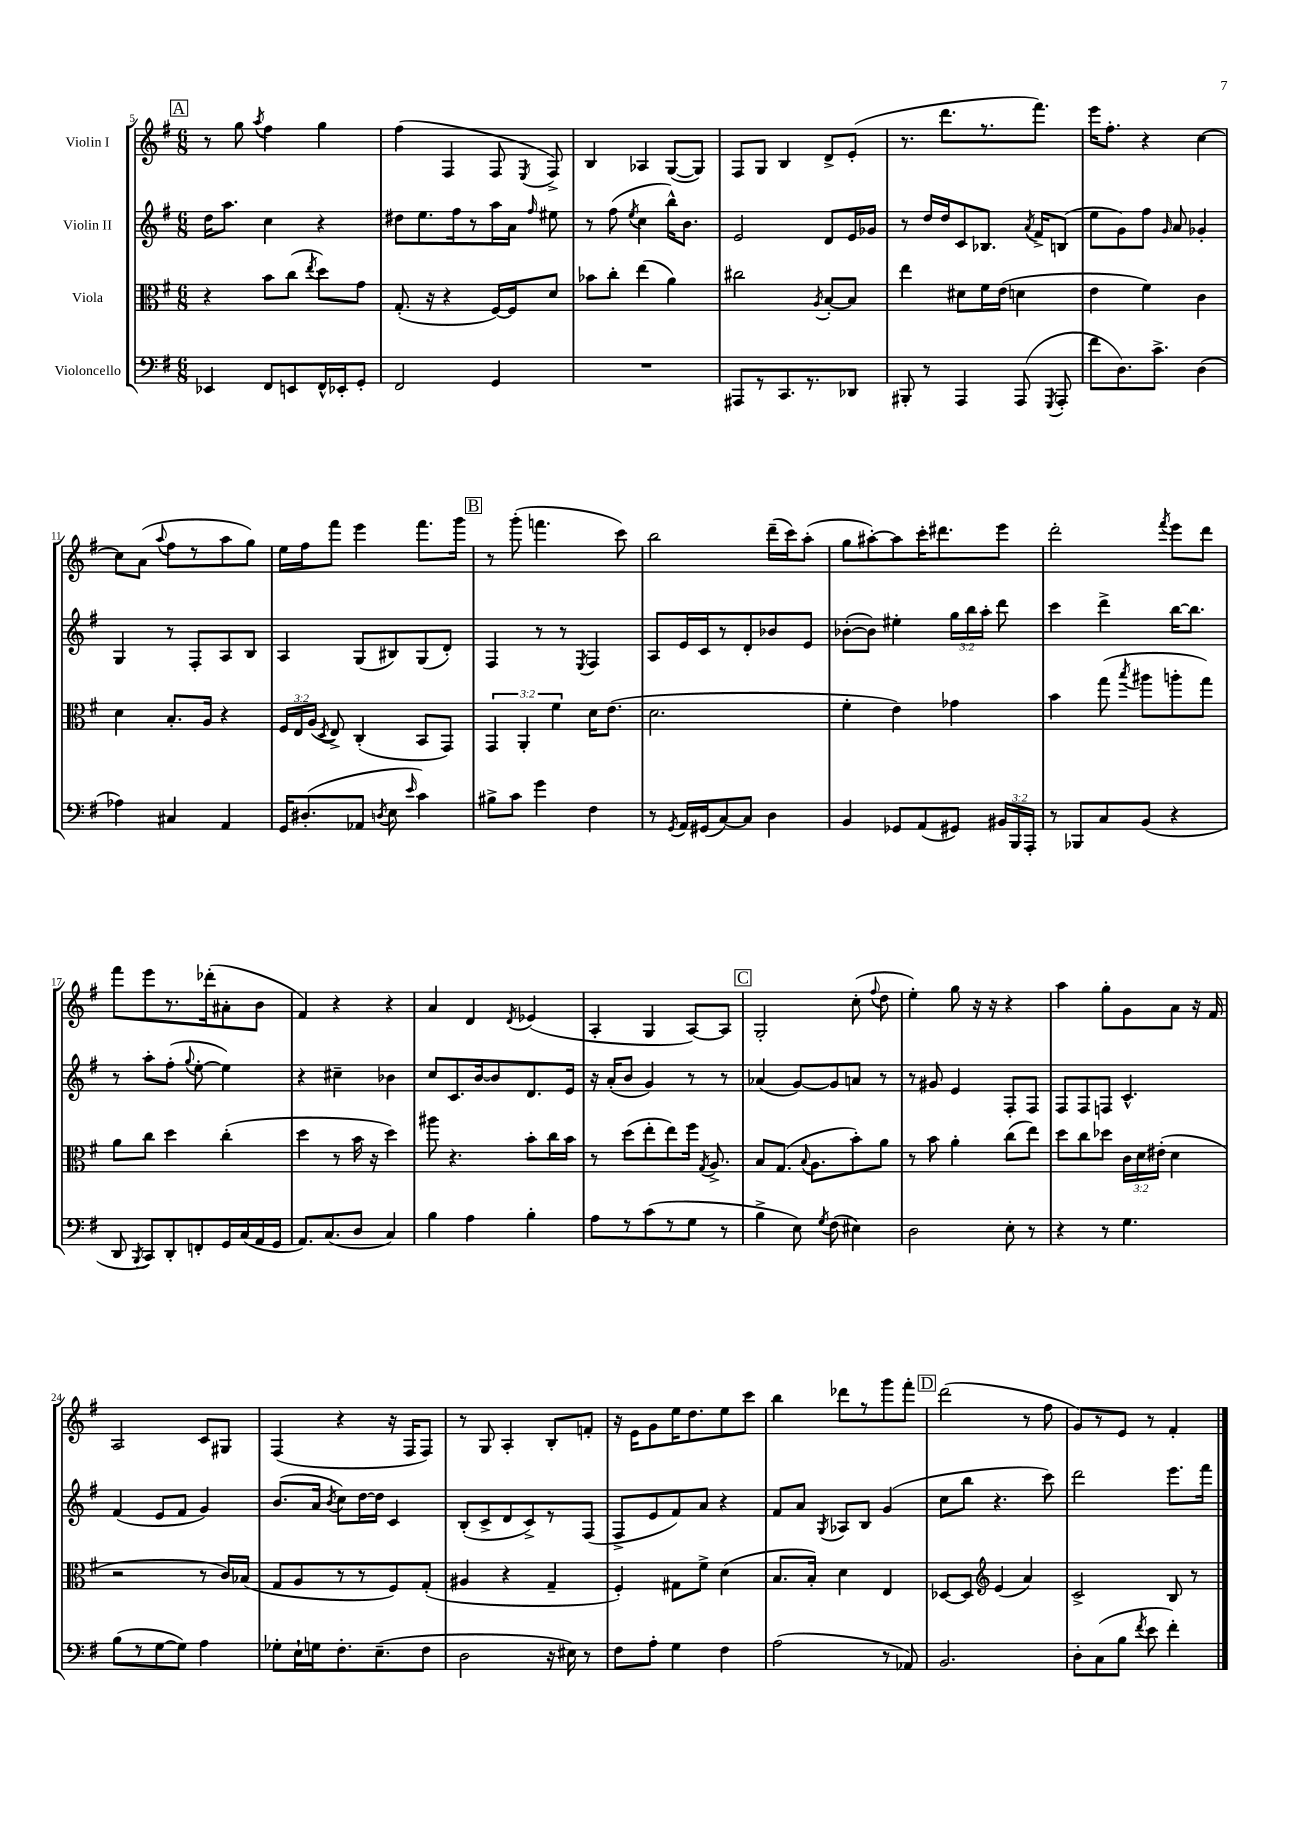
<<
\new StaffGroup <<
\new Staff = "s0" \with { instrumentName = "Violin I" } {
    \clef treble \key g \major \numericTimeSignature \time 6/8
    \autoBeamOff \mark \markup { \box "A" } r8 g''8 \acciaccatura { a''8 } fis''4 g''4 |
    fis''4( fis4 fis8 \acciaccatura { e8 } fis8->) |
    b4 aes4 g8[~( g8]) |
    fis8[ g8] b4 d'8[-> e'8]-.( |
    r8. d'''8.[ r8. fis'''8.]) |
    e'''16[ fis''8.]-. r4 c''4~ |
    c''8[ a'8]( \appoggiatura { a''8 } fis''8[ r8 a''8 g''8]) |
    e''16[ fis''16 fis'''8] e'''4 fis'''8.[ g'''16] |
    \mark \markup { \box "B" } r8 g'''8-.( f'''4. c'''8) |
    b''2 d'''16[--( c'''16) a''8]-.( |
    g''8[ ais''8~-.) ais''8 c'''16-. dis'''8. e'''8] |
    d'''2-. \acciaccatura { fis'''8 } e'''8[ d'''8] |
    fis'''8[ e'''8 r8. des'''16-.( ais'8-. b'8] |
    fis'4) r4 r4 |
    a'4 d'4 \acciaccatura { d'8 } ees'4( |
    a4-. g4 a8[~) a8] |
    \mark \markup { \box "C" } g2-. c''8-.( \appoggiatura { fis''8 } d''8 |
    e''4-.) g''8 r16 r16 r4 |
    a''4 g''8[-. g'8 a'8] r16 fis'16 |
    a2 c'8[ gis8] |
    fis4( r4 r16 fis16[ fis8]) |
    r8 g8 a4-. b8[-. f'8]-. |
    r16 e'16[ g'8 e''16 d''8. e''8 c'''8] |
    b''4 des'''8[ r8 g'''8 fis'''8]-. |
    \mark \markup { \box "D" } d'''2( r8 fis''8 |
    g'8[) r8 e'8] r8 fis'4-. \bar "|." |
}
\new Staff = "s1" \with { instrumentName = "Violin II" } {
    \clef treble \key g \major \numericTimeSignature \time 6/8 \override Staff.TupletNumber.text = #tuplet-number::calc-fraction-text
    \autoBeamOff \mark \markup { \box "A" } d''16[ a''8.] c''4 r4 |
    dis''8[ e''8. fis''16 r8 a''16 a'16] \grace { fis''16 } eis''8 |
    r8 fis''8( \acciaccatura { e''8 } c''4 b''16[-^) b'8.] |
    e'2 d'8[ e'16 ges'16] |
    r8 d''16[ d''16 c'8 bes8.] \acciaccatura { a'8 } fis'16[-> b8]( |
    e''8[ g'8) fis''8] \grace { g'16 } a'8 ges'4-. |
    g4 r8 fis8[-. a8 b8] |
    a4 g8[( bis8) g8( d'8]-.) |
    \mark \markup { \box "B" } fis4 r8 r8 \acciaccatura { e8 } fis4 |
    a8[ e'16 c'16 r8 d'8-. bes'8 e'8] |
    bes'8[~-.( bes'8]) eis''4-. \tuplet 3/2 { g''16[ b''16 a''16]-. } d'''8 |
    c'''4 d'''4-> b''16[~ b''8.] |
    r8 a''8[-. fis''8]-.( \appoggiatura { g''8 } e''8~-. e''4) |
    r4 cis''4-- bes'4 |
    c''8[ c'8. b'16~ b'8 d'8. e'16] |
    r16 a'16[-.( b'8] g'4) r8 r8 |
    \mark \markup { \box "C" } aes'4( g'8[~) g'8 a'8] r8 |
    r8 gis'8 e'4 fis8[-. fis8] |
    fis8[ fis8 f8] c'4.-^ |
    fis'4( e'8[ fis'8] g'4) |
    b'8.[( a'16] \acciaccatura { b'8 } c''8[) d''16~ d''16] c'4 |
    b8[-.( c'8-> d'8 c'8->) r8 fis8]( |
    fis8[-> e'8 fis'8) a'8] r4 |
    fis'8[ a'8] \acciaccatura { g8 } aes8[ b8] g'4( |
    \mark \markup { \box "D" } c''8[ b''8] r4. c'''8) |
    d'''2 e'''8.[ fis'''16] \bar "|." |
}
\new Staff = "s2" \with { instrumentName = "Viola" } {
    \clef alto \key g \major \numericTimeSignature \time 6/8 \override Staff.TupletNumber.text = #tuplet-number::calc-fraction-text
    \autoBeamOff \mark \markup { \box "A" } r4 b'8[ c''8]( \acciaccatura { e''8 } d''8[) g'8] |
    g8.-.( r16 r4 fis16[~) fis16 d'8] |
    bes'8[ c''8]-. e''4( a'4) |
    cis''2 \acciaccatura { a8 } b8[~-. b8] |
    e''4 dis'8[ fis'16 e'16]( d'4 |
    e'4 fis'4) c'4 |
    d'4 b8.[-. a16] r4 |
    \tuplet 3/2 { fis16[ e16 a16]( } \acciaccatura { d8 } e8->) c4-.( b,8[ g,8]) |
    \mark \markup { \box "B" } \tuplet 3/2 { g,4 a,4-. fis'4 } d'16[ e'8.]( |
    d'2. |
    fis'4-. e'4) ges'4 |
    b'4 g''8( \acciaccatura { b''8 } ais''8[ a''8-. g''8]) |
    a'8[ c''8] d''4 c''4-.( |
    d''4 r8 b'16 r16 d''4) |
    ais''8 r4. b'8[-. c''16 b'16] |
    r8 d''8[( e''8-. e''8) fis''16] \acciaccatura { g8 } a8.-> |
    \mark \markup { \box "C" } b8[ g8.]( \appoggiatura { b8 } a8.[ b'8-.) a'8] |
    r8 b'8 a'4-. c''8[( e''8]) |
    d''8[ c''8 des''8] \tuplet 3/2 { c'16[ d'16 eis'16]-.( } d'4 |
    r2 r8 c'16[) bes16]( |
    g8[ a8 r8 r8 fis8) g8]-.( |
    ais4 r4 g4-- |
    fis4-.) gis8[ fis'8]-> d'4( |
    b8.[ b16]-.) d'4 e4 |
    \mark \markup { \box "D" } des8[~ des8] \clef treble e'4( a'4) |
    c'2-> b8 r8 \bar "|." |
}
\new Staff = "s3" \with { instrumentName = "Violoncello" } {
    \clef bass \key g \major \numericTimeSignature \time 6/8 \override Staff.TupletNumber.text = #tuplet-number::calc-fraction-text
    \autoBeamOff \mark \markup { \box "A" } ees,4 fis,8[ e,8 fis,16-^ ees,16-. g,8]-. |
    fis,2 g,4 |
    R2. |
    ais,,8[ r8 c,8. r8. des,8] |
    bis,,8-. r8 a,,4 a,,8( \acciaccatura { g,,8 } a,,8-. |
    fis'8[ d8.) c'8.]-> d4( |
    aes4) cis4 a,4 |
    g,16[ dis8.-.( aes,8] \acciaccatura { d8 } e8 \grace { e'16 } c'4) |
    \mark \markup { \box "B" } bis8[-> c'8] g'4 fis4 |
    r8 \acciaccatura { g,8 } a,16[ gis,16( c8~) c8] d4 |
    b,4 ges,8[ a,8( gis,8]) \tuplet 3/2 { bis,16[ b,,16 a,,16]-. } |
    r8 bes,,8[ c8 b,8]( r4 |
    d,8 \acciaccatura { b,,8 } c,8[) d,8-. f,8-. g,16 c16( a,16 g,16] |
    a,8.[) c8.( d8] c4) |
    b4 a4 b4-. |
    a8[ r8 c'8( r8 g8] r8 |
    \mark \markup { \box "C" } b4-> e8) \acciaccatura { g8 } fis8( eis4) |
    d2 e8-. r8 |
    r4 r8 g4. |
    b8[( r8 g8~ g8]) a4 |
    ges8[-. e16-! g16 fis8.-. e8.--( fis8] |
    d2 r16 eis16) r8 |
    fis8[ a8]-. g4 fis4 |
    a2( r8 aes,8) |
    \mark \markup { \box "D" } b,2. |
    d8[-. c8( b8] \acciaccatura { fis'8 } e'8 fis'4-.) \bar "|." |
}
>>
>>
\layout { \context { \Score currentBarNumber = #5 } }
